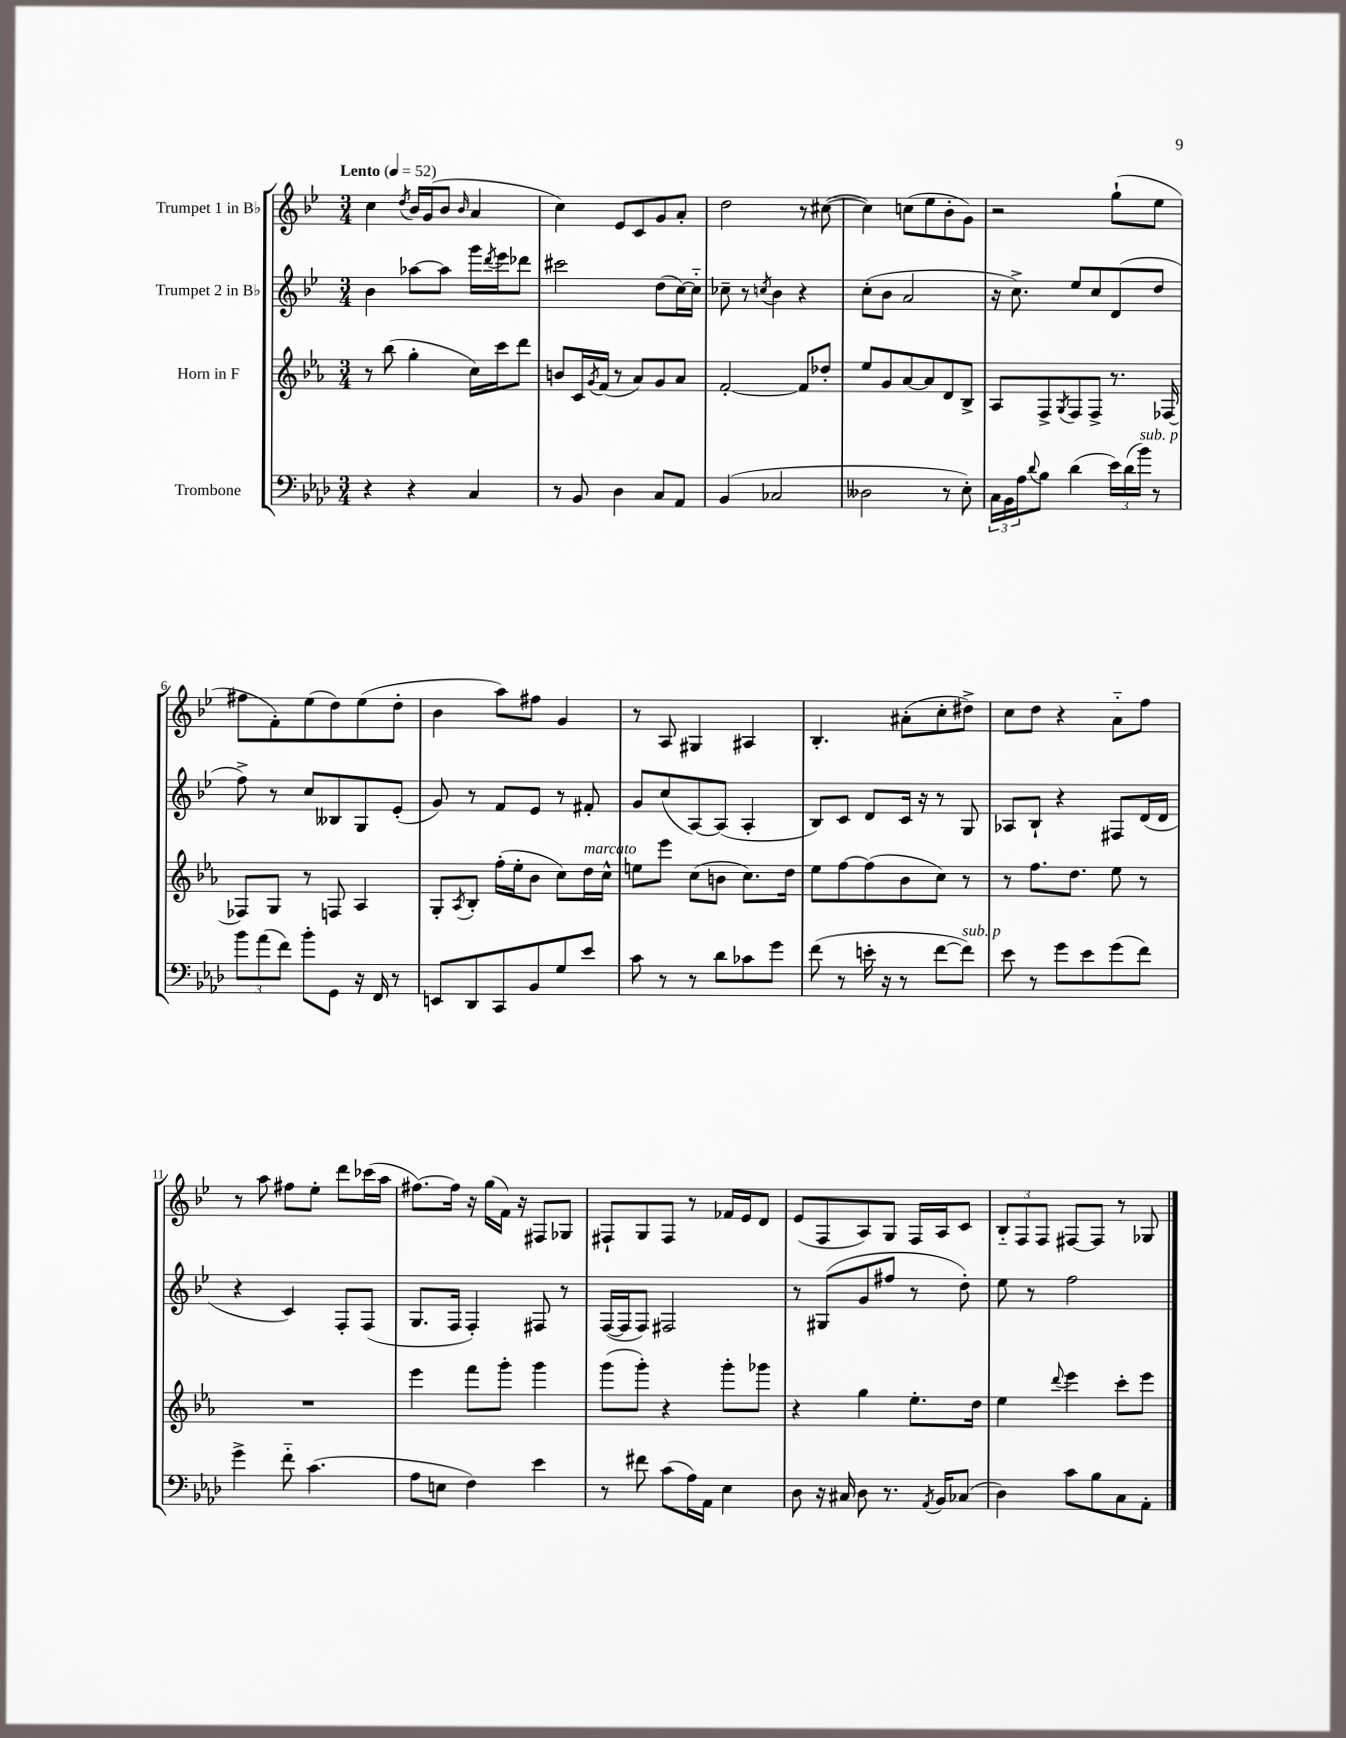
<<
\new StaffGroup <<
\new Staff = "s0" \with { instrumentName = "Trumpet 1 in Bb" } {
    \clef treble \key bes \major \numericTimeSignature \time 3/4 \tempo "Lento" 4 = 52
    c''4 \acciaccatura { d''8 } bes'16 g'16( bes'8 \grace { bes'16 } a'4 |
    c''4) ees'8 c'8 g'8 a'8-. |
    d''2 r8 cis''8~( |
    cis''4) c''8( ees''8 bes'8-. g'8) |
    r2 g''8-!( ees''8 |
    fis''8 f'8-.) ees''8( d''8) ees''8( d''8-. |
    bes'4 a''8) fis''8 g'4 |
    r8 a8 gis4 ais4 |
    bes4.-. ais'8-.( c''8-. dis''8->) |
    c''8 d''8 r4 a'8-_ f''8 |
    r8 a''8 fis''8 ees''8-. d'''8 ces'''16( a''16 |
    fis''8.~) fis''16 r16 g''16( f'16) r16 fis8 ges8 |
    fis8-! g8 fis8 r8 fes'16 ees'16 d'8 |
    ees'8( f8 a8) g8 f16 a16 c'8 |
    \tuplet 3/2 { bes8-_ f8 f8 } fis8~ fis8 r8 ges8 \bar "|." |
}
\new Staff = "s1" \with { instrumentName = "Trumpet 2 in Bb" } {
    \clef treble \key bes \major \numericTimeSignature \time 3/4
    bes'4 aes''8~ aes''8 g'''16 \acciaccatura { d'''8 } ees'''16 des'''8 |
    cis'''2 d''8( c''16~) c''16-_ |
    ces''8-- r8 \acciaccatura { c''8 } bes'4 r4 |
    c''8-.( bes'8 a'2 |
    r16 c''8.->) ees''8 c''8 d'8( d''8 |
    f''8->) r8 c''8 beses8 g8 ees'8-.( |
    g'8) r8 f'8 ees'8 r8 fis'8-. |
    g'8 c''8( a8~) a8( a4-. |
    bes8) c'8 d'8 c'16 r16 r8 g8 |
    aes8 bes8-! r4 fis8 d'16( d'16 |
    r4 c'4) f8-. f8( |
    g8. f16 f4-.) fis8 r8 |
    f16~( f16 f8) fis2 |
    r8 gis8( g'8 fis''8 r8 d''8-.) |
    ees''8 r8 f''2 \bar "|." |
}
\new Staff = "s2" \with { instrumentName = "Horn in F" } {
    \clef treble \key ees \major \numericTimeSignature \time 3/4
    r8 bes''8( g''4-. c''16) c'''16 d'''8 |
    b'8 c'16 \acciaccatura { g'8 } f'16( r8 aes'8) g'8 aes'8 |
    f'2~-. f'8 des''8-. |
    ees''8 g'8 aes'8~ aes'8 d'8 bes8-> |
    aes8 f8-> \acciaccatura { g8 } f8 f8-> r8. fes16~ |
    fes8 g8 r8 f8 aes4 |
    g8-. \acciaccatura { aes8 } bes8-. f''16-.( ees''16-. bes'8 c''8) d''16^\markup { \italic "marcato" } c''16-^ |
    e''8 ees'''8 c''8( b'8 c''8.) d''16 |
    ees''8 f''8~ f''8( bes'8 c''8) r8 |
    r8 f''8. d''8. ees''8 r8 |
    R2. |
    ees'''4 f'''8 g'''8-. g'''4 |
    g'''8( g'''8-.) r4 g'''8-. ges'''8 |
    r4 g''4 ees''8.-. d''16 |
    ees''4 \appoggiatura { d'''8 } ees'''4 c'''8-. ees'''8 \bar "|." |
}
\new Staff = "s3" \with { instrumentName = "Trombone" } {
    \clef bass \key aes \major \numericTimeSignature \time 3/4
    r4 r4 c4 |
    r8 bes,8 des4 c8 aes,8 |
    bes,4( ces2 |
    deses2 r8 ees8-.) |
    \tuplet 3/2 { c16 bes,16 aes16 } \appoggiatura { des'8 } bes8 des'4( \tuplet 3/2 { ees'16) des'16( bes'16^\markup { \italic "sub. p" }) } r8 |
    \tuplet 3/2 { bes'8 aes'8( f'8) } bes'8-. g,8 r16 f,16 r8 |
    e,8 des,8 c,8 bes,8 g8 ees'8 |
    c'8 r8 r8 des'8 ces'8 g'8 |
    f'8( r8 e'16-. r16 r8 f'8~ f'8^\markup { \italic "sub. p" }) |
    ees'8 r8 g'8 ees'8 g'8( f'8) |
    g'4-> f'8-_ c'4.( |
    aes8 e8 f4) ees'4 |
    r8 fis'8 c'8( aes16) aes,16 ees4 |
    des8 r16 cis16 des8 r8. \acciaccatura { aes,8 } bes,16 ces8( |
    des4) c'8 bes8 c8 aes,8-. \bar "|." |
}
>>
>>
